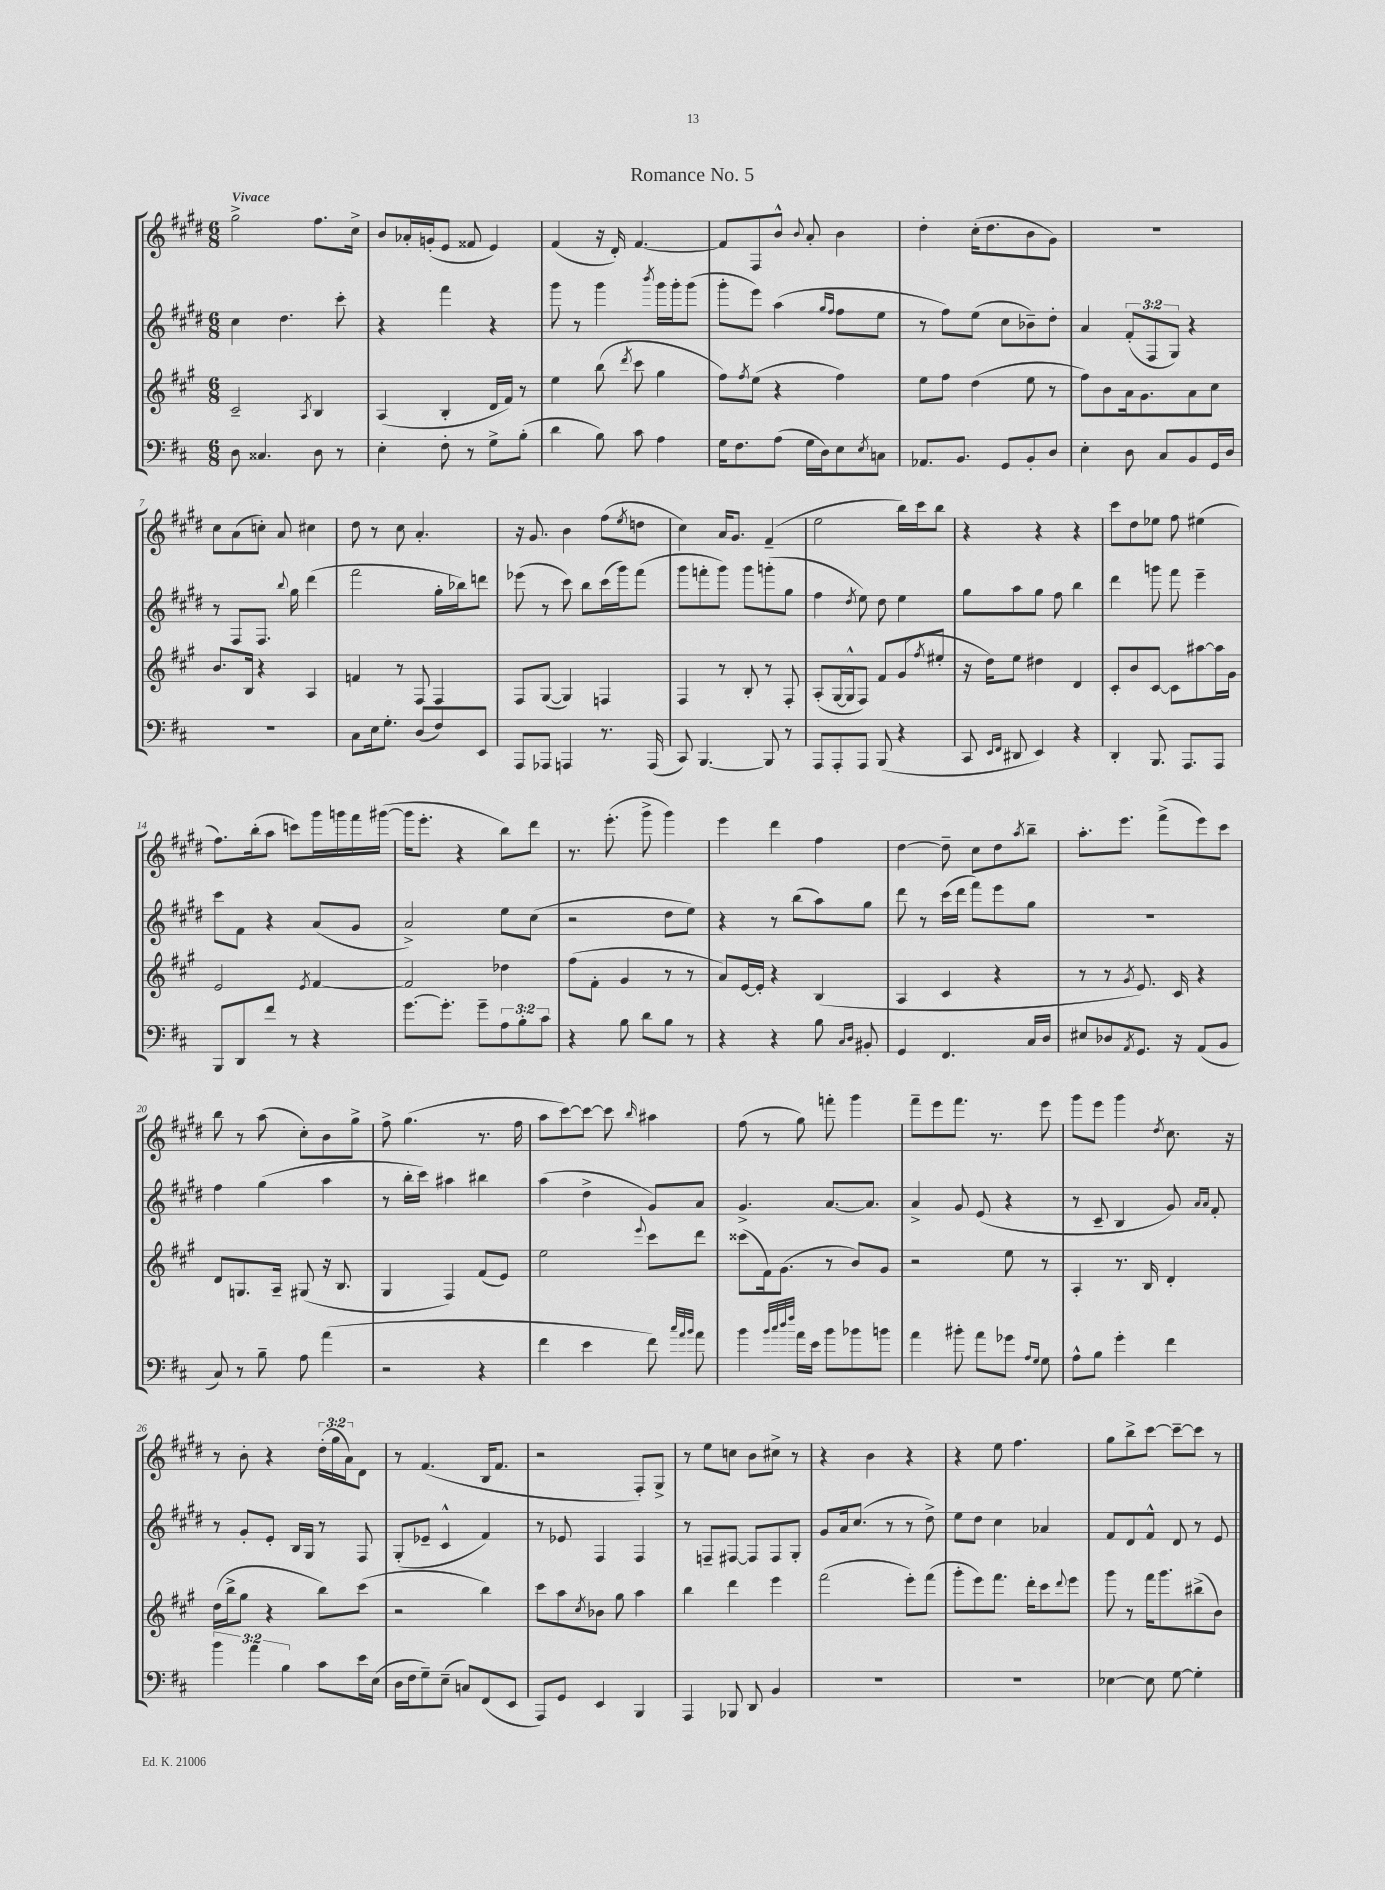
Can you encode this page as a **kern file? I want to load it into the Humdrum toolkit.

**kern	**kern	**kern	**kern
*part4	*part3	*part2	*part1
*staff4	*staff3	*staff2	*staff1
*clefF4	*clefG2	*clefG2	*clefG2
*k[f#c#]	*k[f#c#g#]	*k[f#c#g#d#]	*k[f#c#g#d#]
*M6/8	*M6/8	*M6/8	*M6/8
=1	=1	=1	=1
!	!	!	!LO:TX:a:B:t=Vivace
8D\	2c#~/	4cc#\	2gg#^\
4.C##X/	.	.	.
.	.	4.dd#\	.
.	8qA/	.	.
8D\	4B/	.	8.ff#\L
8r	.	8ccc#'\	.
.	.	.	16cc#^\Jk
=2	=2	=2	=2
4E'\	(4A/	4r	8b/L
.	.	.	16a-X'/L
.	.	.	(16gn'/J
8F#'\	4B'/	4fff#\	8e/J
8r	.	.	8f##X/
8G^\L	16d/LL	4r	4e/)
.	16f#/JJ)	.	.
(8B'\J	8r	.	.
=3	=3	=3	=3
4d\	4ee\	8ggg#\	(4f#/
.	.	8r	.
8B\)	(8bb\	4ggg#\	16r
.	.	.	16d#'/)
.	8qddd/	.	.
8c#\	8ccc#\	.	[4.f#/
.	.	8qbbb/	.
4A\	4gg#\	16ggg#\LL	.
.	.	16ggg#'\J	.
.	.	(8ggg#\J	.
=4	=4	=4	=4
16G\KL	8ff#\L)	8ggg#'\L	8f#/L]
8.F#\	.	.	.
.	8qff#/	.	.
.	(8ee\J	8eee\J)	8F#/
(8A\J	4r	(4aa\	8b^^/J
.	.	.	8qqb/
16G\LL	.	.	8a'/
16D\J)	.	.	.
.	.	16qqgg#/LL	.
.	.	16qqff#/JJ	.
8E\	4ff#\)	8ff#\L	4b\
8qE/	.	.	.
8Cn\J	.	8ee\J	.
=5	=5	=5	=5
8.AA-X/L	8ee\L	8r	4dd#'\
.	8ff#\J	8ff#\L)	.
8.BB/J	.	.	.
.	(4dd\	(8ee\J	(16cc#'\KL
.	.	.	8.dd#\
8GG/L	.	8cc#\L	.
8BB'/	8ee\	8b-X~\)	8b\
8D/J	8r	8dd#'\J	8g#\J)
=6	=6	=6	=6
4E'\	8ff#\L)	4a/	2.r
.	8b\	.	.
8D\	16a\k	(12f#'/L	.
.	8.g#\	.	.
.	.	12F#/	.
8C#/L	.	.	.
.	.	12G#/J)	.
8BB/	8a\	4r	.
16GG/L	8cc#\J	.	.
16D/JJ	.	.	.
!!LO:LB:g=z
=7	=7	=7	=7
2.r	8.b/L	8r	8cc#\L
.	.	8F#/L	(8a\
.	16B/Jk	.	.
.	4r	8.F#/J	8ccn'\J)
.	.	.	8a/
.	.	8qqbb/	.
.	.	16gg#\	.
.	4A/	(4ddd#\	4cc#X\
=8	=8	=8	=8
8C#\L	4fn/	2fff#\	8dd#\
16E\k	.	.	8r
8.G'\J	.	.	.
.	8r	.	8cc#\
(8D/L	8F#/	.	4.a'/
8F#/)	4F#/	16gg#'\LL	.
.	.	16bb-X\J)	.
8EE/J	.	8dddn\J	.
=9	=9	=9	=9
8AAA/L	8F#/L	(8eee-X\	16r
.	.	.	8.g#/
8AAA-X/J	([8G#/J	8r	.
4AAAn/	4G#/])	8ccc#\)	4b\
.	.	8bb\L	.
8.r	4Fn/	(16ccc#\L	(8ff#\L
.	.	16ggg#\J)	.
.	.	.	8qee/
.	.	(8fff#\J	8ddn\J
(16AAA/	.	.	.
=10	=10	=10	=10
8CC#/)	4F#/	8ggg#\L	4cc#\)
[4.BBB/	.	8fffn'\	.
.	8r	8ggg#\J)	16a/KL
.	.	.	8.g#/J
.	8B'/	8ggg#\L	.
8BBB/]	8r	(8gggn'\	(4f#~/
8r	8F#'/	8gg#\J	.
=11	=11	=11	=11
8AAA/L	(8A'/L	4ff#\	2ee\
8AAA'/	[16G#/L	.	.
.	16G#^^/J]	.	.
.	.	8qdd#/	.
8AAA/J	8F#/J)	8ee\)	.
(8BBB/	8f#/L	8dd#\	.
4r	(8g#/	4ee\	16bb\LL)
.	.	.	16ccc#\J
.	8qff#/	.	.
.	8ee#X'/J	.	8bb\J
=12	=12	=12	=12
8CC#/	16r	8gg#\L	4r
.	16dd\KL)	.	.
16qqEE/LL	.	.	.
16qqFF#/JJ	.	.	.
8DD#X/	8ee\J	8aa\	.
4EE/)	4dd#X\	8gg#\J	4r
.	.	8ff#\	.
4r	4d/	4bb\	4r
=13	=13	=13	=13
4DD'/	8c#'/L	4ddd#\	8ccc#\L
.	8b/	.	8dd#\
8.BBB/	[8c#/J	8gggn\	8ee-X\J
.	8c#\L]	8fff#\	8ff#\
8.AAA/L	.	.	.
.	[8aa#X\	4eee~\	(4ee#X\
8AAA/J	16aa#\L]	.	.
.	16g#\JJ	.	.
!!LO:LB:g=z
=14	=14	=14	=14
8BBB/L	2e/	8ccc#\L	8.ff#\L)
8DD/	.	8f#\J	.
.	.	.	(16bb'\k
8f#/J	.	4r	8aa\J
8r	.	.	8cccn\L)
.	8qe/	.	.
4r	[4f#/	(8a/L	16ggg#\L
.	.	.	16gggn\
.	.	8g#/J	16fff#\
.	.	.	([16ggg#X\JJ
=15	=15	=15	=15
[8.g\L	2f#/]	2a^/)	16ggg#\KL]
.	.	.	8.eee'\J
8.g'\J]	.	.	.
.	.	.	4r
8g~\L	.	.	.
12A\	4dd-X\	8ee\L	8bb\L)
12B'\	.	.	.
.	.	(8cc#\J	8ddd#\J
12c#\J	.	.	.
=16	=16	=16	=16
4r	(8ff#\L	2r	8.r
.	8f#'\J	.	.
.	.	.	(8.eee'\
8B\	4g#/	.	.
8d\L	.	.	8ggg#^\
8B\J	8r	8dd#\L	4ggg#\)
8r	8r	8ee\J)	.
=17	=17	=17	=17
4r	8a/L)	4r	4eee\
.	[16e/L	.	.
.	16e'/JJ]	.	.
4r	4r	8r	4ddd#\
.	.	(8bb\L	.
8B\	(4B/	8aa\)	4ff#\
16qqC#/LL	.	.	.
16qqD/JJ	.	.	.
8BB#X'/	.	8gg#\J	.
=18	=18	=18	=18
4GG/	4A/	8ddd#\	[4dd#\
.	.	8r	.
4.FF#/	4c#/	(16ccc#\LL	8dd#~\]
.	.	16ddd#\JJ	.
.	.	8fff#\L)	8cc#\L
.	4r	8eee\	8dd#\
.	.	.	8qaa/
16C#/LL	.	8gg#\J	8bb~\J
16D/JJ	.	.	.
=19	=19	=19	=19
8E#X/L	8r	2.r	8.aa'\L
8D-X/	8r	.	.
.	.	.	8.eee\J
8qAA/	8qg#/	.	.
8.GG/J	8.e/)	.	.
.	.	.	(8fff#^\L
16r	16c#/	.	.
(8AA/L	4r	.	8eee\)
8BB/J	.	.	8ccc#\J
!!LO:LB:g=z
=20	=20	=20	=20
8C#/)	8d/L	4ff#\	8bb\
8r	8.Gn/	.	8r
8B~\	.	(4gg#\	(8aa\
.	16A~/Jk	.	.
8A\	(8G#X/	.	8cc#'\L)
(4a\	16r	4aa\	8b\
.	8.B/	.	.
.	.	.	8gg#^\J
=21	=21	=21	=21
2r	4G#/	8r	8ff#^\
.	.	16bb'\LL	(4.gg#\
.	.	16ccc#\JJ)	.
.	4F#/)	4aa#X\	.
4r	(8f#/L	4bb#X\	8.r
.	8e/J)	.	.
.	.	.	16ff#\
=22	=22	=22	=22
4f#\	2ee\	(4aa\	8aa\L
.	.	.	[8ccc#\)
4e\	.	4dd#^\	8ccc#\J_
.	.	.	8ccc#\]
.	8qqeee/	.	16qqbb/
8f#\)	8ccc#\L	8g#/L)	4aa#X\
32qqcc#/LLL	.	.	.
32qqa/	.	.	.
32qqb/JJJ	.	.	.
8a\	8ddd\J	8a/J	.
=23	=23	=23	=23
4b\	(8ccc##X\L	4.g#^/	(8ff#\
.	16f#\k)	.	8r
.	(8.g#\J	.	.
32qqb/LLL	.	.	.
32qqcc#/	.	.	.
32qqdd/	.	.	.
32qqff#/JJJ	.	.	.
16a\LL	.	.	8gg#\)
16e\JJ	.	.	.
8b\L	8r	[8.a/L	8fffn'\
8b-X\	8b/L)	.	4ggg#\
.	.	8.a/J]	.
8bn\J	8g#/J	.	.
=24	=24	=24	=24
4a\	2r	4a^/	8fff#~\L
.	.	.	8eee\
8b#X'\	.	8g#/	8.fff#\J
8a\L	.	(8e/	.
.	.	.	8.r
8g-X\J	8ee\	4r	.
16qqA/LL	.	.	.
16qqG/JJ	.	.	.
8G\	8r	.	8eee\
=25	=25	=25	=25
8A^^\L	4A'/	8r	8ggg#\L
8B\J	.	8c#~/	8eee\J
4g'\	8.r	4B/	4ggg#\
.	16B/	.	.
.	.	.	8qdd#/
4f#\	4d'/	8g#/)	8.cc#\
.	.	16qqa/LL	.
.	.	16qqa/JJ	.
.	.	8f#'/	.
.	.	.	16r
!!LO:LB:g=z
=26	=26	=26	=26
6b\	(16dd\LL	8r	8r
.	16bb^\J	.	.
.	8gg#\J	8g#'/L	8b'\
6a\	.	.	.
.	4r	8e'/J	4r
6B\	.	.	.
.	.	16B/LL	.
.	.	16G#/JJ	.
8c#\L	8bb\L)	8r	(24dd#'\LL
.	.	.	24gg#\
.	.	.	24a\J)
16e\L	(8ccc#\J	8F#/	8d#\J
(16E\JJ	.	.	.
=27	=27	=27	=27
16D\LL	2r	(8G#'/L	8r
16F#\J	.	.	.
8G~\)	.	8e-X~/J	(4.f#/
(8E~\J	.	4c#^^/	.
8Cn/L)	.	.	.
(8FF#/	4bb\)	4f#/)	16B/KL
.	.	.	8.f#/J
8EE/J	.	.	.
=28	=28	=28	=28
8AAA/L)	8ccc#\L	8r	2r
8GG/J	8aa\	8e-X/	.
.	8qcc#/	.	.
4EE/	8b-X\J	4F#/	.
.	8gg#\	.	.
4BBB/	4aa\	4F#/	8F#'/L)
.	.	.	8G#^/J
=29	=29	=29	=29
4AAA/	4bb\	8r	8r
.	.	8Fn~/L	8ee\L
8BBB-X/	4ddd\	[8F#X/J	8ccn\J
8DD/	.	8F#/L]	8b\L
4BB/	4eee\	8F#/	8cc#X^\J
.	.	8G#'/J	8r
=30	=30	=30	=30
2.r	(2fff#\	8g#/L	4r
.	.	16a/k	.
.	.	(8.cc#/J	.
.	.	.	4b\
.	.	8r	.
.	8eee'\L)	8r	4r
.	(8fff#\J	8dd#^\)	.
=31	=31	=31	=31
2.r	8ggg#'\L	8ee\L	4r
.	8eee\)	8dd#\J	.
.	8.fff#\J	4cc#\	8ee\
.	.	.	4.ff#\
.	16ddd'\KL	.	.
.	8ccc#\	4a-X/	.
.	8qqddd/	.	.
.	8eee\J	.	.
=32	=32	=32	=32
[4E-X\	8ggg#\	8f#/L	8gg#\L
.	8r	8d#/	8bb^\
8E-\]	16fff#\KL	8f#^^/J	[8ccc#\J
.	8.ggg#\	.	.
[8G\	.	8d#/	8ccc#~\L_
4G'\]	(8bb#X^\	8r	8ccc#\J]
.	8b\J)	8e/	8r
==	==	==	==
*-	*-	*-	*-
